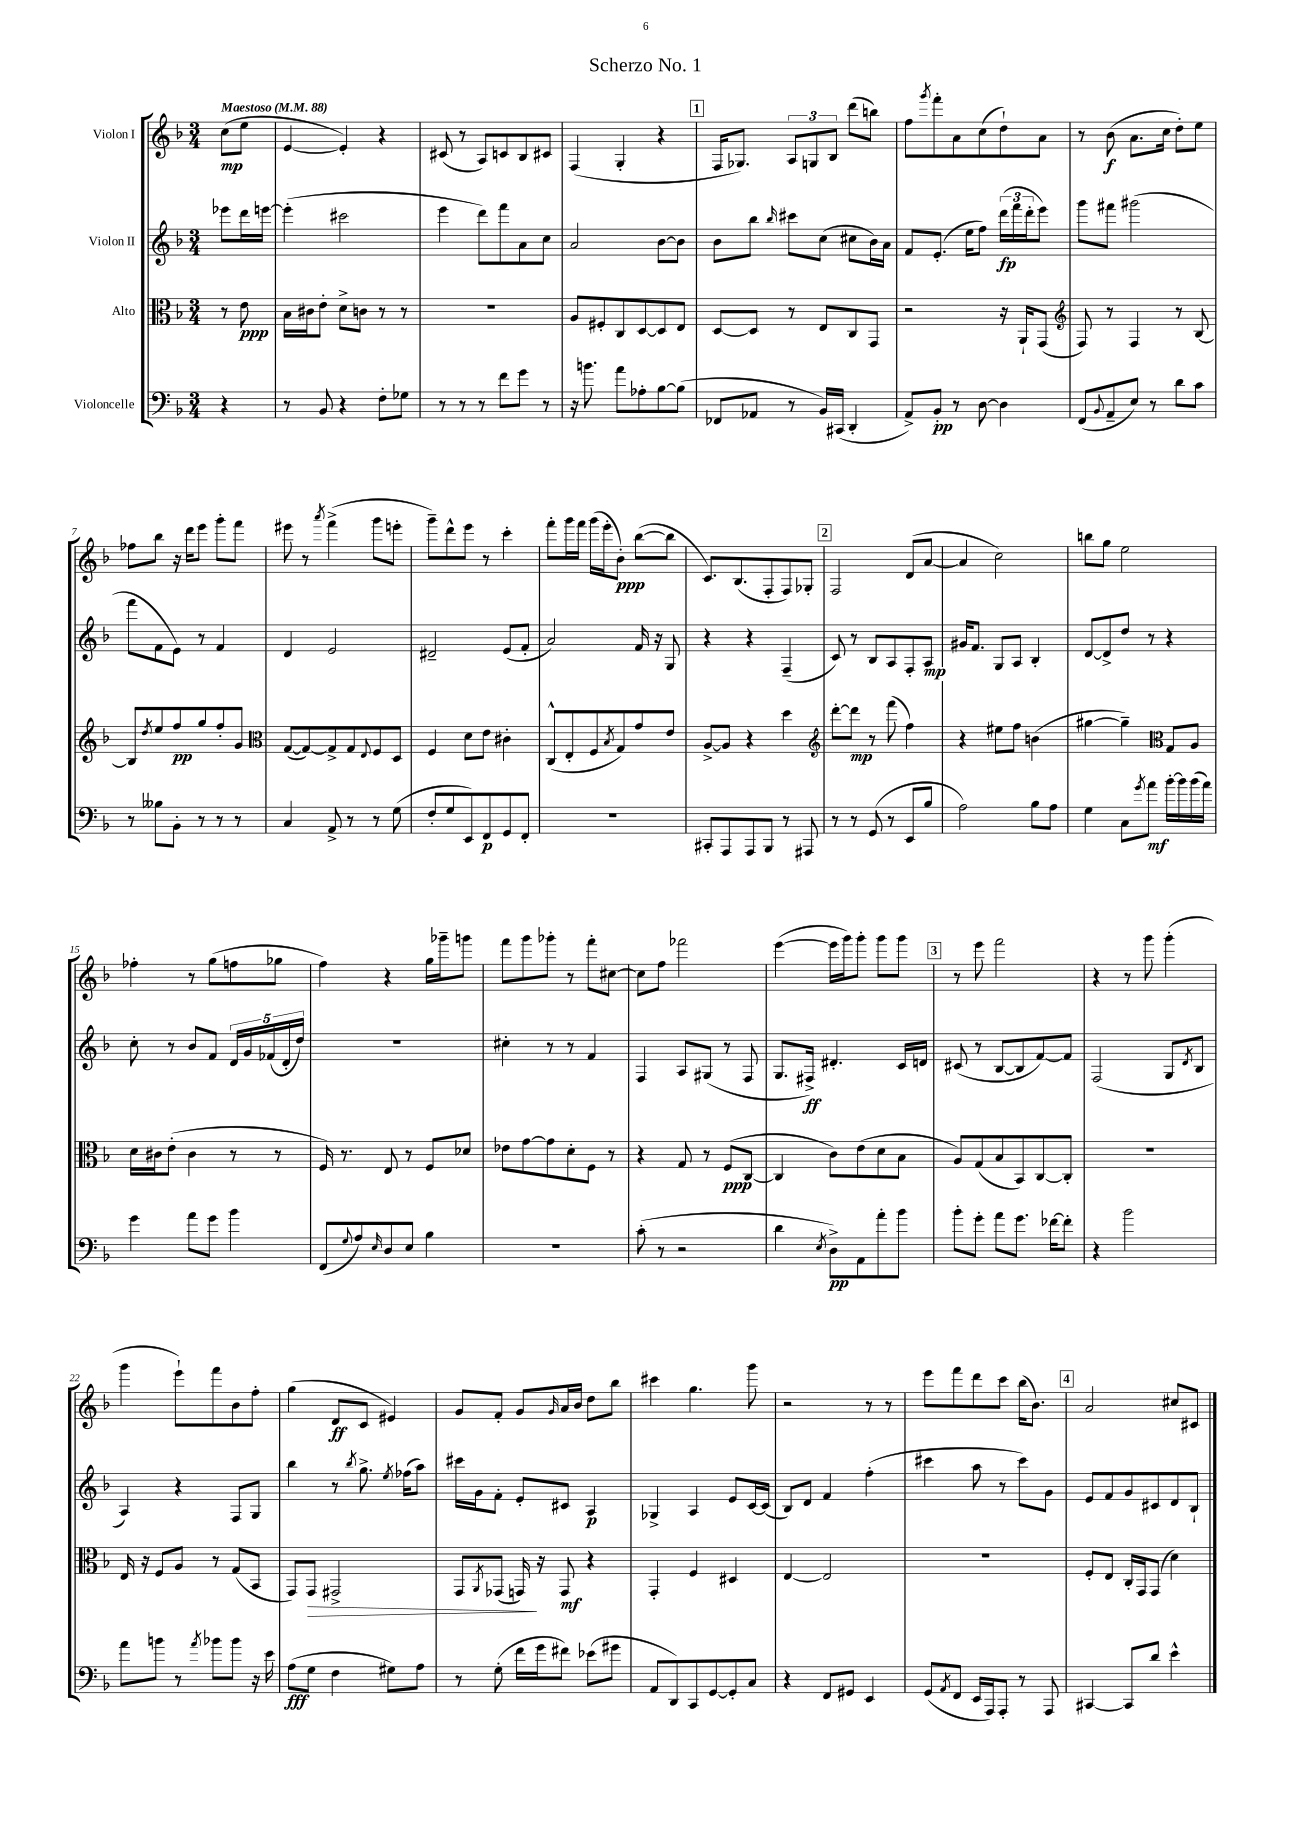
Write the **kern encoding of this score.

**kern	**kern	**kern	**kern
*staff4	*staff3	*staff2	*staff1
*clefF4	*clefC3	*clefG2	*clefG2
*k[b-]	*k[b-]	*k[b-]	*k[b-]
*M3/4	*M3/4	*M3/4	*M3/4
*MM88	*MM88	*MM88	*MM88
4r	8r	8eee-	(8cc
.	8e	16ddd	8ee
.	.	[16eee	.
=	=	=	=
8r	16B-	(4eee']	[4e
.	16c#	.	.
8BB-	8e'	.	.
4r	8d^	2ccc#	4e'])
.	8c	.	.
8F'	8r	.	4r
8G-	8r	.	.
=	=	=	=
8r	2.r	4eee	(8c#
8r	.	.	8r
8r	.	8ddd)	8A)
8f	.	8fff	8c
8g	.	8a	8B-
8r	.	8cc	8c#
=	=	=	=
16r	8A	2a	(4F
8.b	.	.	.
.	8F#'	.	.
8a	8C	.	4G'
8A-'	[8D	.	.
[8B-	8D]	[8b-	4r
(8B-]	8E	8b-]	.
=	=	=	=
8FF-	[8D	8b-	16F
.	.	.	8.G-)
8AA-	8D]	8bb-	.
.	.	16qqbb-	.
8r	8r	8ccc#	12A
.	.	.	12G
16BB-)	8E	(8cc	.
.	.	.	12B-
(16CC#	.	.	.
4DD'	8C	8cc#	(8ddd
.	8GG	16b-)	8bb)
.	.	16a	.
=	=	=	=
8AA^)	2r	8f	8ff
.	.	.	8qggg
8BB-'	.	(8.e'	8fff'
8r	.	.	8a
.	.	16ee	.
[8D	.	8ff)	(8cc
4D]	16r	(24ddd	8dd`)
.	.	24fff	.
.	16AA`	.	.
.	.	24ddd'	.
.	(8GG	8eee)	8a
=	=	=	=
*	*clefG2	*	*
(8FF	8F)	8ggg	8r
8qqBB-	.	.	.
8AA~	8r	8fff#	(8b-
8E)	4F	(2ggg#	8.a
8r	.	.	.
.	.	.	16cc
8d	8r	.	8dd')
8c	[8B-	.	8ee
=	=	=	=
8r	8B-]	8fff	8ff-
.	8qdd	.	.
8B--	8ee	8f	8bb-
8BB-'	8ff	8e)	16r
.	.	.	16ddd
8r	8gg	8r	8eee
8r	8ff'	4f	8ggg'
8r	8g	.	8fff
=	=	=	=
*	*clefC3	*	*
4C	([8G	4d	8eee#
.	8G_)	.	8r
.	.	.	8qaaa
8AA^	8G^]	2e	(4fff^
8r	8G	.	.
.	8qqE	.	.
8r	8F	.	8ggg
(8G	8D	.	8eee'
=	=	=	=
8F'	4F	2d#~	8ggg~)
8G	.	.	8ddd^^
8EE)	8d	.	8eee
8FF	8e	.	8r
8GG	4c#'	(8e	4ccc'
8FF'	.	8f'	.
=	=	=	=
2.r	(8C^^	2a)	8fff'
.	8E'	.	16ggg
.	.	.	16fff
.	8F	.	(16ggg
.	.	.	16eee'
.	8qB-	.	.
.	8G)	.	8b-')
.	8g	16f	([8bb-
.	.	16r	.
.	8e	8G	8bb-]
=	=	=	=
8CC#'	[8A^	4r	8.c)
8AAA	8A]	.	.
.	.	.	(8.B-
8AAA	4r	4r	.
8BBB-	.	.	8F'
8r	4dd	(4F~	8F)
8AAA#	.	.	8G-'
=	=	=	=
*	*clefG2	*	*
8r	[8ddd'	8c)	2F
8r	8ddd]	8r	.
(8GG	8r	8B-	.
8r	(8fff	8A	.
8EE	4ff)	8F'	(8d
8B-	.	8A	[8a
=	=	=	=
2A)	4r	16g#	4a]
.	.	8.f	.
.	8ee#	8G	2cc)
.	8ff	8A	.
8B-	(4b	4B-'	.
8A	.	.	.
=	=	=	=
4G	[4gg#	[8d	8bb
.	.	8d^]	8gg
8C	4gg#~])	8dd	2ee
8qg	.	.	.
8a	.	8r	.
*	*clefC3	*	*
[16b-'	8G	4r	.
16b-]	.	.	.
(16b-	8A	.	.
16a)	.	.	.
=	=	=	=
4g	16d	8cc'	4ff-'
.	16c#	.	.
.	(8e'	8r	.
8a	4c#	8b-	8r
8g	.	8f	(8gg
4b-	8r	20d	8ff
.	.	20g	.
.	.	(20f-	.
.	8r	.	8gg-
.	.	20d'	.
.	.	20dd)	.
=	=	=	=
(8FF	16F)	2.r	4ff)
.	8.r	.	.
8qqG	.	.	.
8A)	.	.	.
16qqE	.	.	.
8D	8E	.	4r
8E	8r	.	.
4B-	8F	.	16gg
.	.	.	16ggg-~
.	8d-	.	8ggg
=	=	=	=
2.r	8e-	4cc#'	8fff
.	[8g	.	8ggg
.	8g]	8r	8ggg-'
.	8d'	8r	8r
.	8F	4f	8fff'
.	8r	.	[8cc#
=	=	=	=
(8c'	4r	4F	8cc#]
8r	.	.	8ff
2r	8G	8A	2fff-
.	8r	(8G#	.
.	(8F	8r	.
.	[8C	8F	.
=	=	=	=
4d	4C]	8.G	([4eee
.	.	16F#^)	.
8qE	.	.	.
8D^)	8c)	4.d#'	16eee]
.	.	.	16ggg)
8AA	(8e	.	8ggg'
8a'	8d	.	8ggg
8b-	8B-	16c	8ggg
.	.	16d	.
=	=	=	=
8b-'	8A)	(8c#	8r
8g'	(8G	8r	8eee
8a	8B-	[8B-	2fff
8.g	8BB-)	8B-]	.
.	[8C	[8f)	.
[16f-	.	.	.
8f-']	8C']	8f]	.
=	=	=	=
4r	2.r	(2F	4r
2b-	.	.	8r
.	.	.	8ggg
.	.	8G	(4ggg'
.	.	8qd	.
.	.	8B-	.
=	=	=	=
8a	16E	4A)	4ggg
.	16r	.	.
8b	8F	.	.
8r	8A	4r	8eee`)
8qa	.	.	.
8b-	8r	.	8fff
8b-	(8G	8F	8b-
16r	8BB-	8G	8ff'
16e	.	.	.
=	=	=	=
(8A	8GG)	4bb-	(4gg
8G	8GG	.	.
4F	2GG#^	8r	8d
.	.	8qbb-	.
.	.	8.gg^	8c
8G#)	.	.	4e#)
.	.	8qee	.
.	.	(16ff-	.
8A	.	8aa)	.
=	=	=	=
8r	8GG	16ccc#	8g
.	.	16g	.
.	8qAA	.	.
(8G'	(8GG-	8f'	8f'
16f	16GG)	8e'	8g
16g	16r	.	.
.	.	.	16qqg
8f#)	8GG	8c#	16a
.	.	.	16b-
(8e-	4r	4A	8dd
8g#	.	.	8bb-
=	=	=	=
8AA	4GG'	4G-^	4ccc#
8DD)	.	.	.
8CC	4F	4A	4.gg
[8GG	.	.	.
8GG']	4D#	8e	.
8C	.	[16c	8ggg
.	.	(16c]	.
=	=	=	=
4r	[4E	8B-)	2r
.	.	8d	.
8FF	2E]	4f	.
8GG#	.	.	.
4EE	.	(4ff'	8r
.	.	.	8r
=	=	=	=
(8GG	2.r	4ccc#	8eee
8qAA	.	.	.
8FF	.	.	8fff
16EE	.	8aa	8ddd
16AAA)	.	.	.
8AAA'	.	8r	8ccc
8r	.	8ccc#)	(16bb-
.	.	.	8.b-)
8AAA	.	8g	.
=	=	=	=
[4CC#	8F'	8e	2a
.	8E	8f	.
8CC#]	16C'	8g	.
.	16GG	.	.
8d	(8GG	8c#	.
4e^^	4d)	8d	8cc#
.	.	8B-`	8c#
==	==	==	==
*-	*-	*-	*-
